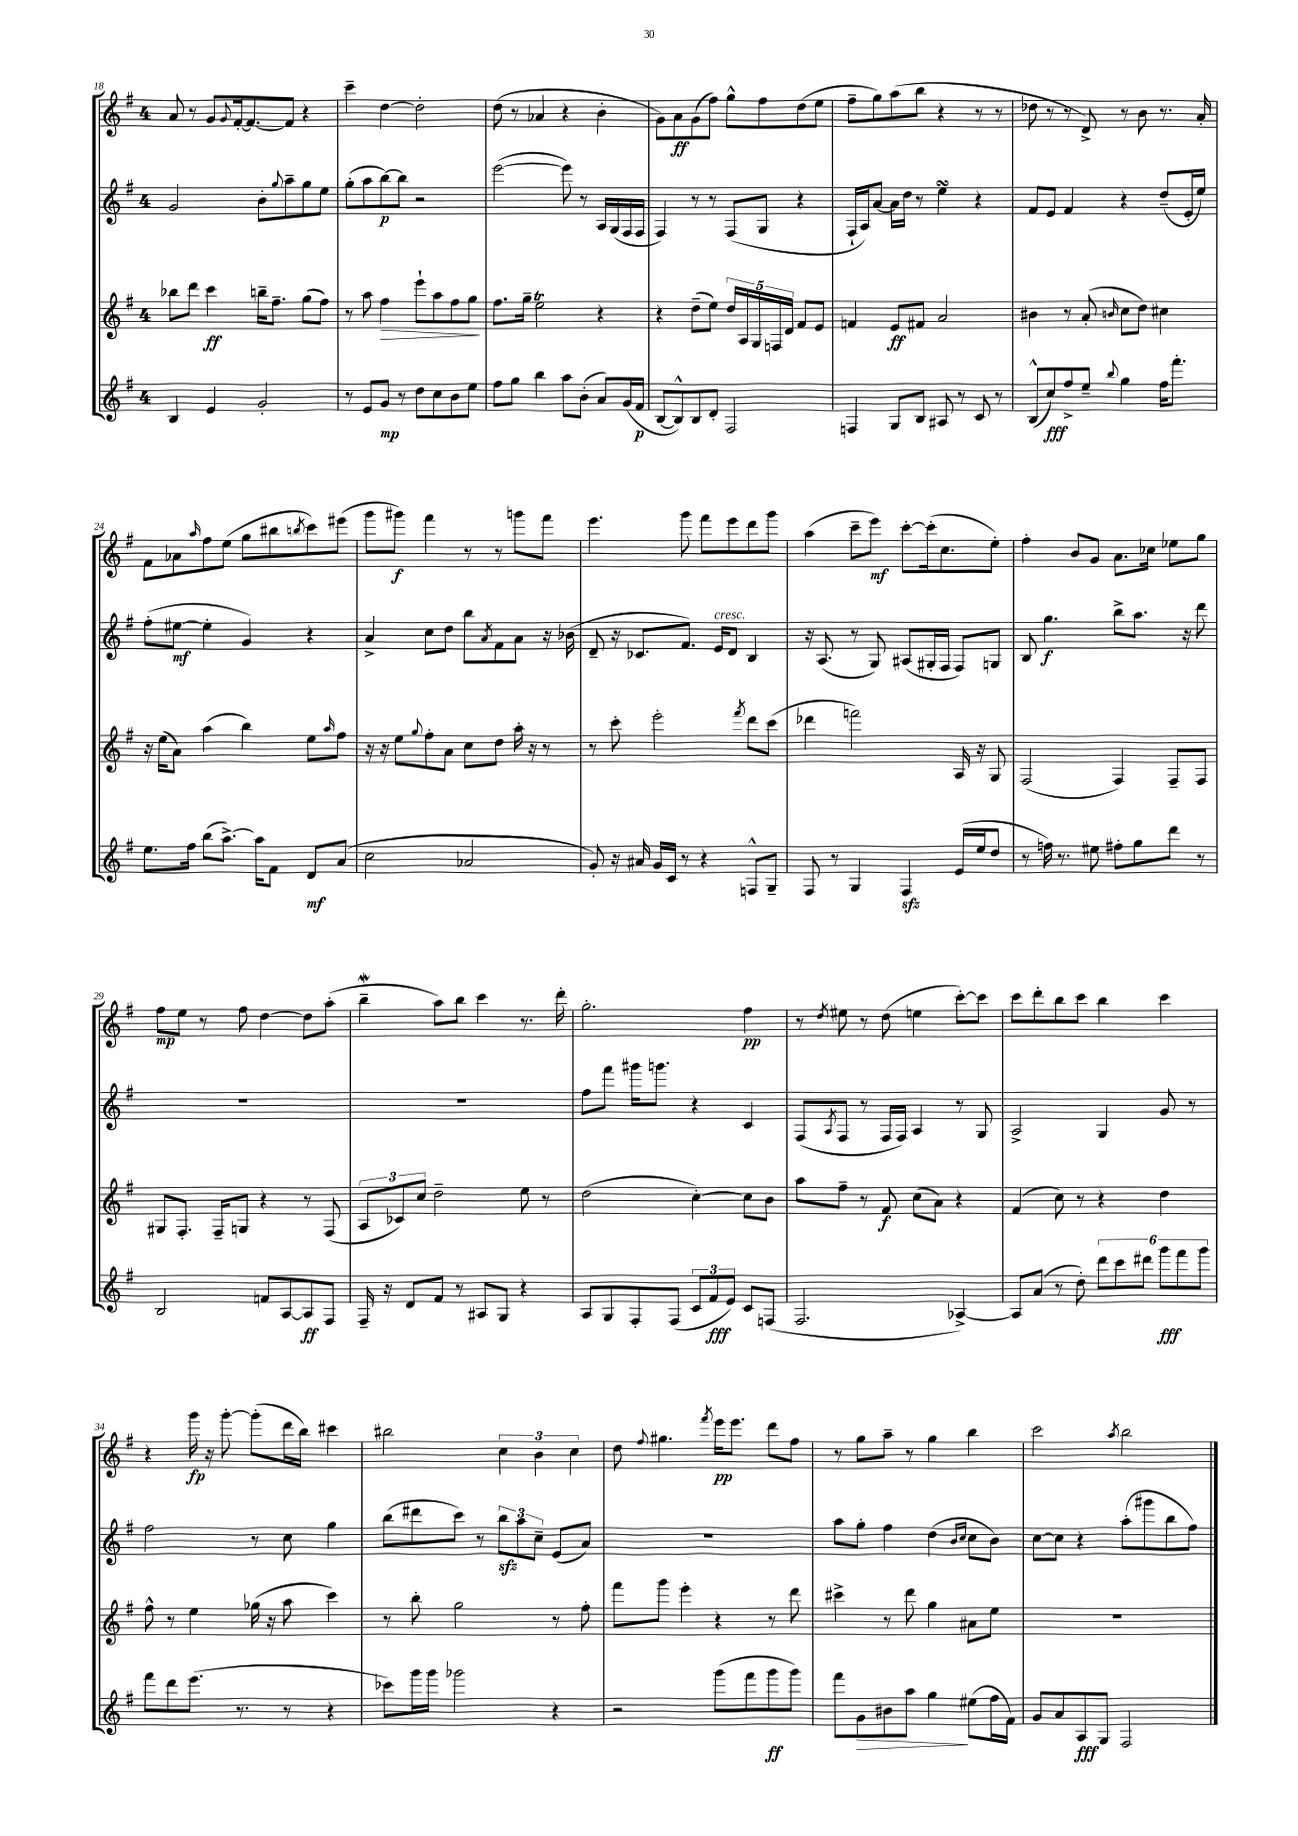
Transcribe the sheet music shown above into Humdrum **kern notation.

**kern	**dynam	**kern	**dynam	**kern	**dynam	**kern	**dynam
*part4	*part4	*part3	*part3	*part2	*part2	*part1	*part1
*staff4	*staff4	*staff3	*staff3	*staff2	*staff2	*staff1	*staff1
*clefG2	*	*clefG2	*	*clefG2	*	*clefG2	*
*k[f#]	*	*k[f#]	*	*k[f#]	*	*k[f#]	*
*M4/4	*	*M4/4	*	*M4/4	*	*M4/4	*
=18	=18	=18	=18	=18	=18	=18	=18
4B/	.	8bb-X\L	.	2g/	.	8a/	.
.	.	8ddd\J	.	.	.	8r	.
4e/	.	4ccc\	ff	.	.	8g/L	.
.	.	.	.	.	.	8qqg/	.
.	.	.	.	.	.	[16f#'/k	.
.	.	.	.	.	.	8.f#/_	.
2g'/	.	16bbn~\KL	.	8b'\L	.	.	.
.	.	8.ff#~\J	.	.	.	.	.
.	.	.	.	8qqgg/	.	.	.
.	.	.	.	8aa~\	.	8f#/J]	.
.	.	(8gg\L	.	8gg\	.	4r	.
.	.	8ff#\J)	.	8ee\J	.	.	.
=19	=19	=19	=19	=19	=19	=19	=19
8r	.	8r	.	(8gg'\L	.	4ccc~\	.
8e/L	.	8aa\	.	8aa\	.	.	.
!	!	!	!LO:HP:b	!	!	!	!
8g/J	mp	4ff#\	>	[8bb\)	p	[4dd\	.
8r	.	.	.	8bb\J]	.	.	.
8dd\L	.	8eee`\L	.	2r	.	2dd'\]	.
8cc\	.	8aa\	.	.	.	.	.
8b\	.	8ff#\	.	.	.	.	.
8ee\J	.	8gg\J	.	.	.	.	.
.	.	.	]	.	.	.	.
=20	=20	=20	=20	=20	=20	=20	=20
8ff#\L	.	8.ff#\L	.	([2eee\	.	(8dd\	.
8gg\J	.	.	.	.	.	8r	.
.	.	16gg~\Jk	.	.	.	.	.
4bb\	.	2eeT\	.	.	.	4a-X/	.
8aa\L	.	.	.	8eee\])	.	4r	.
(8b'\J	.	.	.	8r	.	.	.
8a/L)	.	4r	.	16A/LL	.	4b'\	.
.	.	.	.	(16G/	.	.	.
(16g/L	.	.	.	16F#/	.	.	.
16f#/JJ	p	.	.	16F#/JJ	.	.	.
=21	=21	=21	=21	=21	=21	=21	=21
[8B/L	.	4r	.	4F#/)	.	8g\L)	.
8B^^/])	.	.	.	.	.	8a\	ff
8B/	.	(8dd~\L	.	8r	.	(8g\	.
8d'/J	.	8ee\J)	.	8r	.	8ff#\J)	.
2F#/	.	20dd/LL	.	(8F#/L	.	8gg^^\L	.
.	.	20A/	.	.	.	.	.
.	.	20G/	.	.	.	.	.
.	.	.	.	8G/J	.	8ff#\	.
.	.	20Fn/	.	.	.	.	.
.	.	20d/JJ	.	.	.	.	.
.	.	8f#/L	.	4r	.	(8dd\	.
.	.	8e/J	.	.	.	8ee\J	.
=22	=22	=22	=22	=22	=22	=22	=22
4Fn/	.	4fn/	.	16F#`/LL	.	8ff#~\L	.
.	.	.	.	16A/J)	.	.	.
.	.	.	.	[8a/J	.	8gg\)	.
8G/L	.	8e/L	ff	16a\LL]	.	(8aa\	.
.	.	.	.	16dd\JJ	.	.	.
8B/J	.	8f#X/J	.	8r	.	8bb\J	.
8A#X/	.	2a/	.	4eesSSS\	.	4r	.
8r	.	.	.	.	.	.	.
8c/	.	.	.	4r	.	8r	.
8r	.	.	.	.	.	8r	.
=23	=23	=23	=23	=23	=23	=23	=23
(8B^^/L	.	4b#X\	.	8f#/L	.	8dd-X\	.
8cc/)	fff	.	.	8e/J	.	8r	.
8ff#^/	.	8r	.	4f#/	.	8r	.
8ee~/J	.	(8a'/	.	.	.	8d^/)	.
8qqbb/	.	16qqbn/	.	.	.	.	.
4gg\	.	8cc\L	.	4r	.	8r	.
.	.	8dd\J)	.	.	.	8b\	.
16ff#\KL	.	4cc#X\	.	(8dd~/L	.	8.r	.
8.fff#'\J	.	.	.	.	.	.	.
.	.	.	.	16e'/L	.	.	.
.	.	.	.	16ee/JJ)	.	16a'/	.
!!LO:LB:g=z
=24	=24	=24	=24	=24	=24	=24	=24
8.ee\L	.	16r	.	(8ff#'\L	.	8f#\L	.
.	.	(16ee\KL	.	.	.	.	.
.	.	8a\J)	.	[8ee#X\J	mf	8a-X\	.
16ff#\Jk	.	.	.	.	.	.	.
.	.	.	.	.	.	16qqaa/	.
(8bb\L	.	(4aa\	.	4ee#'\]	.	8ff#\	.
[8.aa^\J)	.	.	.	.	.	(8ee\J	.
.	.	4bb\)	.	4g/)	.	8gg\L	.
16aa\KL]	.	.	.	.	.	.	.
8f#\J	.	.	.	.	.	8bb#X\	.
.	.	.	.	.	.	8qbbn/	.
8d/L	mf	8ee\L	.	4r	.	8ccc\)	.
.	.	16qqaa/	.	.	.	.	.
(8a/J	.	8ff#\J	.	.	.	(8eee#X\J	.
=25	=25	=25	=25	=25	=25	=25	=25
2cc\	.	16r	.	4a^/	.	8ggg\L	.
.	.	16r	.	.	.	.	.
.	.	8ee\L	.	.	.	8ggg#X\J)	f
.	.	8qqgg/	.	.	.	.	.
.	.	8ff#'\	.	8cc\L	.	4fff#\	.
.	.	8a\J	.	8dd\J	.	.	.
2a-X/	.	8cc\L	.	8bb\L	.	8r	.
.	.	.	.	8qa/	.	.	.
.	.	8dd\J	.	8f#\	.	8r	.
.	.	16aa'\	.	8a\J	.	8gggn\L	.
.	.	16r	.	.	.	.	.
.	.	8r	.	16r	.	8fff#\J	.
.	.	.	.	(16b-X\	.	.	.
=26	=26	=26	=26	=26	=26	=26	=26
8g'/)	.	8r	.	8d~/	.	4.eee\	.
16r	.	8ccc'\	.	16r	.	.	.
16a#X/	.	.	.	8.c-X/L	.	.	.
16g/LL	.	2eee'\	.	.	.	.	.
16c/JJ	.	.	.	.	.	.	.
8r	.	.	.	8.f#/J)	.	8ggg\	.
4r	.	.	.	.	.	8fff#\L	.
!	!	!	!	!LO:TX:a:i:t=cresc.	!	!	!
.	.	.	.	16e/KL	.	.	.
.	.	.	.	8d/J	.	8eee\	.
.	.	8qfff#/	.	.	.	.	.
8Fn^^/L	.	8ddd\L	.	4B/	.	8ddd\	.
8G~/J	.	(8ccc\J	.	.	.	8ggg\J	.
=27	=27	=27	=27	=27	=27	=27	=27
8F#/	.	4ddd-X\	.	16r	.	(4aa\	.
.	.	.	.	(8.A/	.	.	.
8r	.	.	.	.	.	.	.
4G/	.	2fffn\)	.	8r	.	8ccc~\L	.
.	.	.	.	8G/)	.	8eee\J)	mf
4F#zz/	.	.	.	(8A#X/L	.	[8ccc'\L	.
.	.	.	.	16G#X'/L	.	(16ccc'\k]	.
.	.	.	.	16F#/JJ	.	8.cc\	.
(16e/LL	.	16A/	.	8F#/L)	.	.	.
16ee/J	.	16r	.	.	.	.	.
8dd/J	.	8G/	.	8Gn/J	.	8ee'\J)	.
=28	=28	=28	=28	=28	=28	=28	=28
8r	.	(2F#/	.	8B/	.	4ff#'\	.
16ffn\)	.	.	.	4.gg\	f	.	.
8.r	.	.	.	.	.	.	.
.	.	.	.	.	.	8b/L	.
8ee#X\	.	.	.	.	.	8g/J	.
8ff#X'\L	.	4F#/)	.	8bb^\L	.	8.a\L	.
8gg\	.	.	.	8.aa\J	.	.	.
.	.	.	.	.	.	16cc-X\Jk	.
8ddd\J	.	8F#~/L	.	.	.	8ee-X\L	.
.	.	.	.	16r	.	.	.
8r	.	8F#/J	.	8ddd\	.	8gg\J	.
!!LO:LB:g=z
=29	=29	=29	=29	=29	=29	=29	=29
2B/	.	8G#X/L	.	1r	.	8ff#\L	mp
.	.	8.F#'/J	.	.	.	8ee\J	.
.	.	.	.	.	.	8r	.
.	.	16F#~/KL	.	.	.	.	.
.	.	8Gn/J	.	.	.	8ff#\	.
8fn/L	.	4r	.	.	.	[4dd\	.
[8A/	.	.	.	.	.	.	.
8A/]	ff	8r	.	.	.	8dd\L]	.
8F#/J	.	(8F#/	.	.	.	(8aa'\J	.
=30	=30	=30	=30	=30	=30	=30	=30
16F#~/	.	12A/L	.	1r	.	4bbW~\	.
16r	.	.	.	.	.	.	.
.	.	12c-X/)	.	.	.	.	.
8d/L	.	.	.	.	.	.	.
.	.	12cc/J	.	.	.	.	.
8f#/J	.	2dd~\	.	.	.	8aa\L)	.
8r	.	.	.	.	.	8bb\J	.
8A#X/L	.	.	.	.	.	4ccc\	.
8G/J	.	.	.	.	.	.	.
4r	.	8ee\	.	.	.	8.r	.
.	.	8r	.	.	.	.	.
.	.	.	.	.	.	16ddd'\	.
=31	=31	=31	=31	=31	=31	=31	=31
8A/L	.	(2dd\	.	8ff#\L	.	2.gg'\	.
8G/	.	.	.	8fff#\J	.	.	.
8F#'/	.	.	.	16ggg#X\KL	.	.	.
.	.	.	.	8.gggn\J	.	.	.
(8F#/J	.	.	.	.	.	.	.
12c/L	.	[4cc'\)	.	4r	.	.	.
12f#/	fff	.	.	.	.	.	.
12e/J)	.	.	.	.	.	.	.
8c/L	.	8cc\L]	.	4c/	.	4ff#\	pp
(8Fn/J	.	8b\J	.	.	.	.	.
=32	=32	=32	=32	=32	=32	=32	=32
2.F#/	.	8aa\L	.	(8F#/L	.	8r	.
.	.	.	.	8qA/	.	8qdd/	.
.	.	8ff#~\J	.	8F#/J	.	8ee#X\	.
.	.	8r	.	8r	.	8r	.
.	.	8f#/	f	16F#/LL	.	(8dd\	.
.	.	.	.	16F#/JJ)	.	.	.
.	.	(8cc\L	.	4A/	.	4een\	.
.	.	8a\J)	.	.	.	.	.
[4A-X^/)	.	4r	.	8r	.	[8ccc'\L)	.
.	.	.	.	8G/	.	8ccc\J]	.
=33	=33	=33	=33	=33	=33	=33	=33
8A-/L]	.	(4f#/	.	2A^/	.	8ccc\L	.
(8a/J	.	.	.	.	.	8ddd'\	.
8r	.	8cc\)	.	.	.	8bb\	.
8dd'\)	.	8r	.	.	.	8ccc\J	.
12ddd\L	.	4r	.	4G/	.	4bb\	.
12ccc\	.	.	.	.	.	.	.
12ddd#X\J	.	.	.	.	.	.	.
12ggg\L	fff	4dd\	.	8g/	.	4ccc\	.
12fff#\	.	.	.	.	.	.	.
.	.	.	.	8r	.	.	.
12ggg\J	.	.	.	.	.	.	.
!!LO:LB:g=z
=34	=34	=34	=34	=34	=34	=34	=34
8fff#\L	.	8ff#^^\	.	2ff#\	.	4r	.
8ddd\	.	8r	.	.	.	.	.
(8.eee\J	.	4ee\	.	.	.	16ggg\	fp
.	.	.	.	.	.	16r	.
.	.	.	.	.	.	[8ggg'\	.
8.r	.	.	.	.	.	.	.
.	.	(16gg-X\	.	8r	.	(8ggg'\L]	.
.	.	16r	.	.	.	.	.
8r	.	8aa\	.	8cc\	.	16ddd\L	.
.	.	.	.	.	.	16bb\JJ)	.
4r	.	4ccc\)	.	4gg\	.	4ccc#X\	.
=35	=35	=35	=35	=35	=35	=35	=35
8ccc-X\L)	.	8r	.	(8bb\L	.	2bb#X\	.
16ggg\L	.	8bb'\	.	8ddd#X\	.	.	.
16ggg\JJ	.	.	.	.	.	.	.
2ggg-X\	.	2gg\	.	8ccc\J)	.	.	.
.	.	.	.	8r	.	.	.
.	.	.	.	12bbzz\L	.	6cc\	.
.	.	.	.	12aa\	.	.	.
.	.	.	.	12cc~\J	.	6b\	.
4r	.	8r	.	(8e/L	.	.	.
.	.	.	.	.	.	6cc\	.
.	.	8ff#'\	.	8a/J)	.	.	.
=36	=36	=36	=36	=36	=36	=36	=36
2r	.	8fff#\L	.	1r	.	8dd\	.
.	.	.	.	.	.	8qqff#/	.
.	.	8ggg\J	.	.	.	4.gg#X\	.
.	.	4eee'\	.	.	.	.	.
.	.	.	.	.	.	8qfff#/	.
(8ggg\L	.	4r	.	.	.	16eee\KL	pp
.	.	.	.	.	.	8.eee\J	.
8fff#\	.	.	.	.	.	.	.
8ggg\	ff	8r	.	.	.	8ddd\L	.
8ggg\J)	.	8ddd\	.	.	.	8ff#\J	.
=37	=37	=37	=37	=37	=37	=37	=37
8fff#\L	.	4ccc#X^\	.	8aa\L	.	8r	.
!	!LO:HP:b	!	!	!	!	!	!
8g\	>	.	.	8gg'\J	.	8gg\L	.
8b#X\	.	8r	.	4ff#\	.	8aa~\J	.
8aa\J	.	8ddd\	.	.	.	8r	.
4gg\	.	4gg\	.	(4dd\	.	4gg\	.
.	.	.	.	16qqb/LL	.	.	.
.	.	.	.	16qqcc/JJ	.	.	.
(8ee#X\L	]	8a#X\L	.	8cc\L	.	4bb\	.
16ff#\L	.	8ee\J	.	8b\J)	.	.	.
16f#\JJ)	.	.	.	.	.	.	.
=38	=38	=38	=38	=38	=38	=38	=38
8g/L	.	1r	.	[8cc\L	.	2ccc\	.
8a/	.	.	.	8cc\J]	.	.	.
8A/	fff	.	.	4r	.	.	.
8G/J	.	.	.	.	.	.	.
.	.	.	.	.	.	8qaa/	.
2F#/	.	.	.	(8aa'\L	.	2bb\	.
.	.	.	.	8ggg#X\	.	.	.
.	.	.	.	8bb\	.	.	.
.	.	.	.	8ff#\J)	.	.	.
==	==	==	==	==	==	==	==
*-	*-	*-	*-	*-	*-	*-	*-
